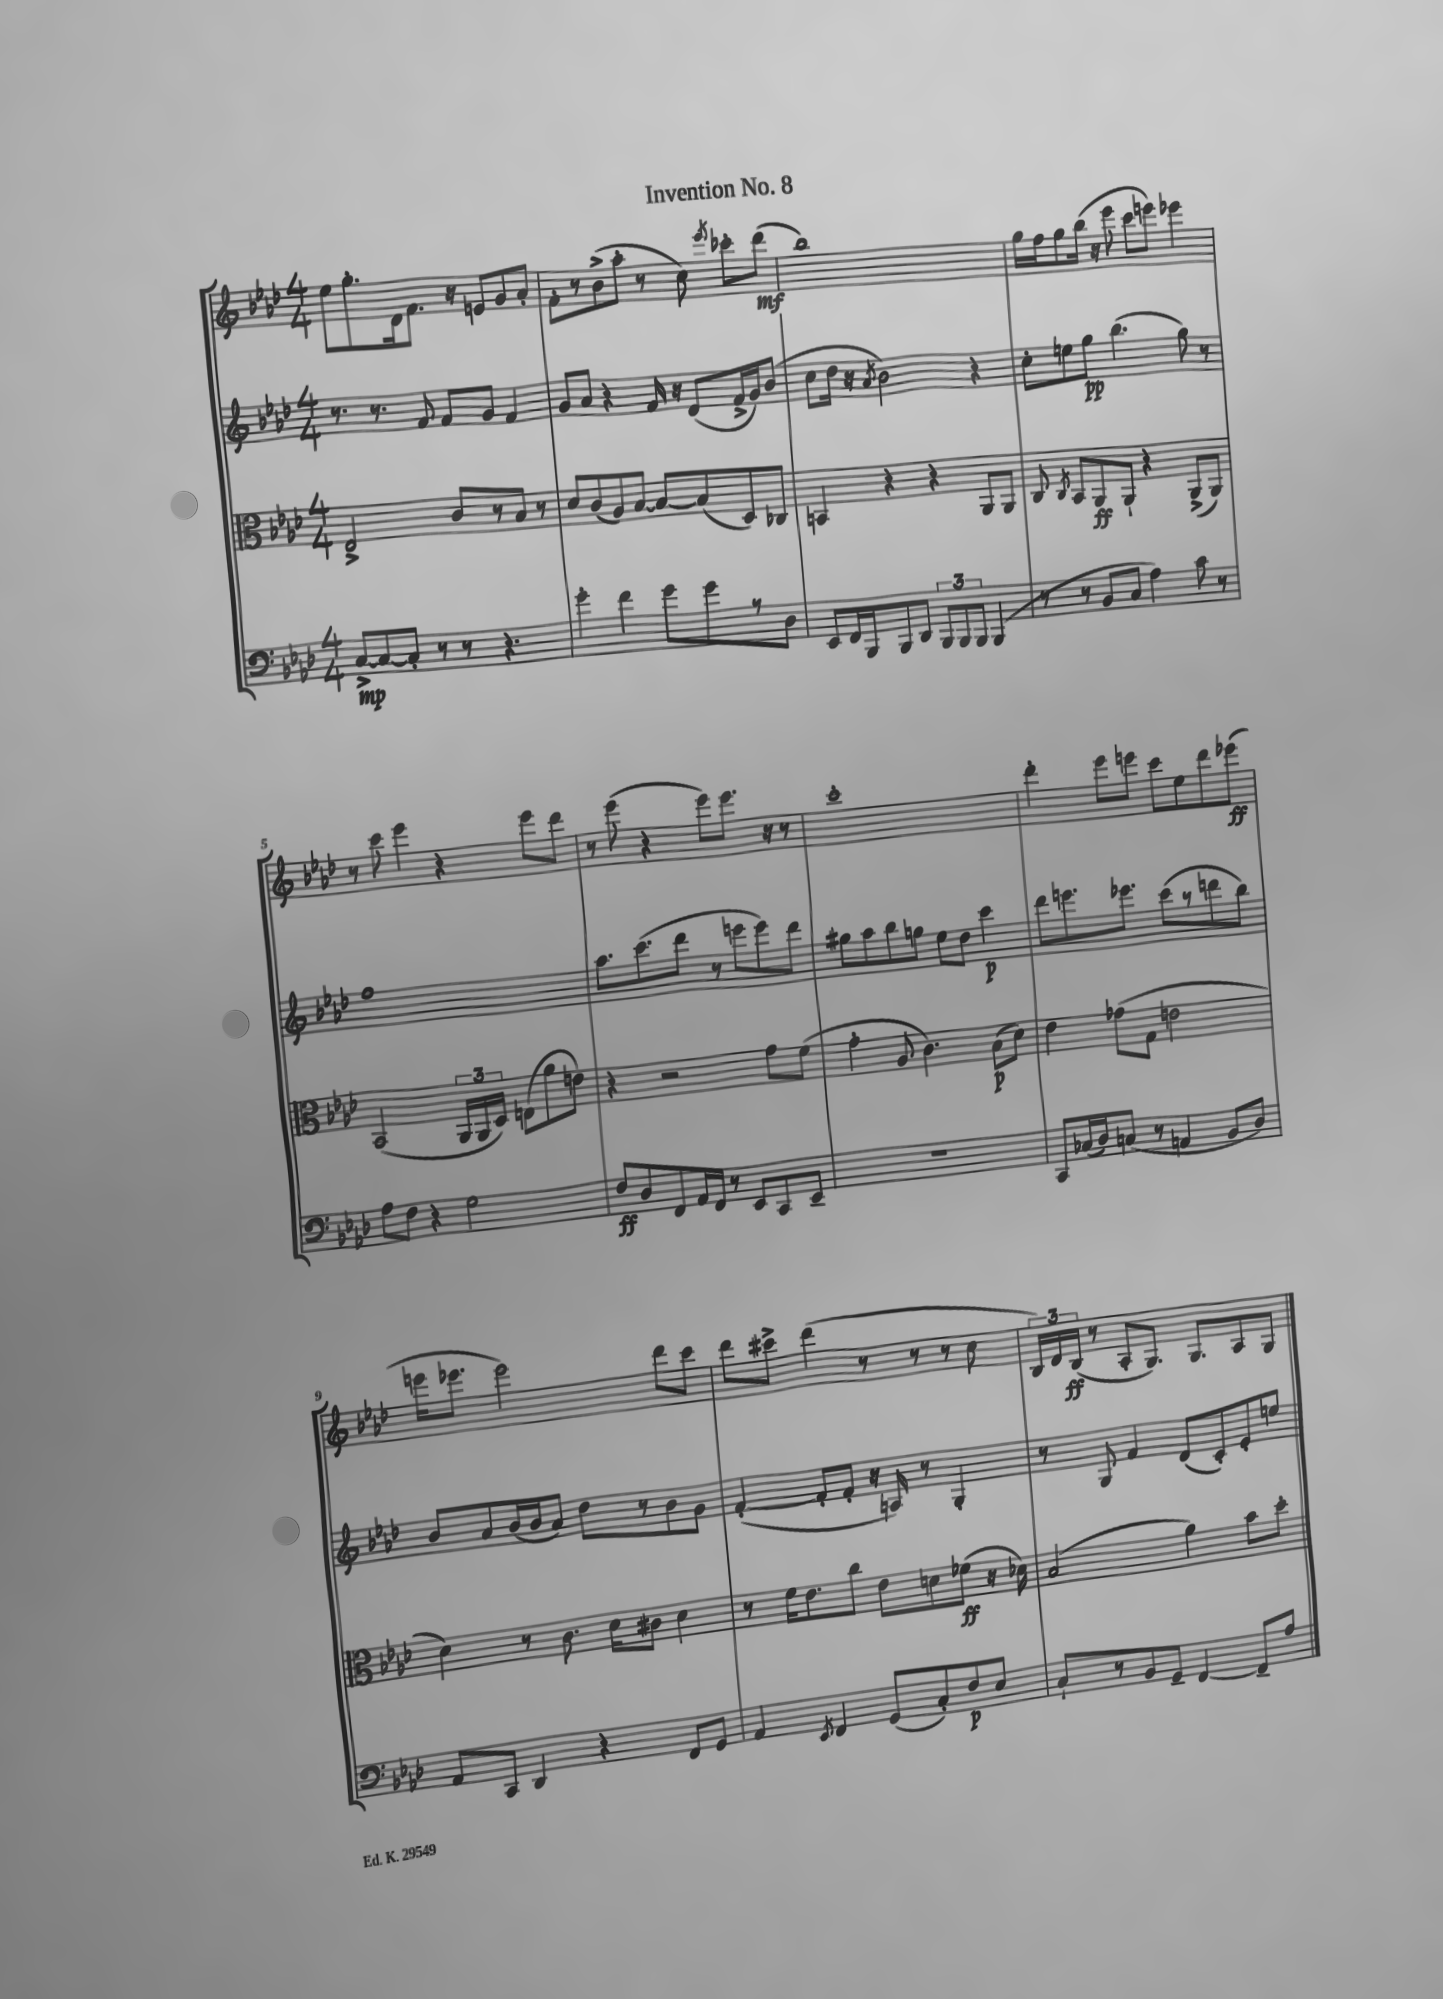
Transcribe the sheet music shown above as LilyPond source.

\header { title = "Invention No. 8" }
<<
\new StaffGroup <<
\new Staff = "s0" {
    \clef treble \key aes \major \numericTimeSignature \time 4/4
    \autoBeamOff ees''8[ g''8.-. des'16 f'8.] r16 e'8[ g'8 aes'8]-. |
    f'8[-. r8 bes'8->( aes''8]-. r8 c''8) \acciaccatura { ees'''8 } ces'''8[-. des'''8]\mf( |
    bes''1) |
    g''16[ f''16 g''8 bes''16]( r16 ees'''8 c'''8[ e'''8]) ees'''4 |
    r8 c'''8 ees'''4 r4 ees'''8[ des'''8] |
    r8 ees'''8( r4 ees'''8[) ees'''8.] r16 r8 |
    c'''1-. |
    des'''4-. ees'''8[ e'''8] c'''8[ ees''8 des'''8 ees'''8]\ff( |
    e'''16[ ees'''8.] ees'''2) des'''8[ c'''8] |
    des'''8[ cis'''8]-> des'''4( r8 r8 r8 c''8 |
    \tuplet 3/2 { bes16[) des'16 bes16]\ff( } r8 aes8[-. g8.]) g8.[ aes8 g8] \bar "|." |
}
\new Staff = "s1" {
    \clef treble \key aes \major \numericTimeSignature \time 4/4
    \autoBeamOff r8. r8. f'8 f'8[ g'8] f'4 |
    g'8[ aes'8] r4 f'16 r16 des'8[( f'16-> g'16) bes'8]( |
    c''8[ des''16] r16 \acciaccatura { aes'8 } bes'2) r4 |
    c''8[-. e''8 g''8]\pp bes''4.( g''8) r8 |
    f''1 |
    aes''8.[ c'''8.( des'''8] r8 e'''8[ e'''8) des'''8] |
    gis''8[ aes''8 bes''8 g''8] ees''8[ des''8] c'''4\p |
    des'''8[ e'''8. ees'''8.] c'''8[( r8 d'''8 bes''8]) |
    bes'8[ aes'8 bes'16( bes'16 aes'8]) des''8[ r8 bes'8 g'8] |
    f'4~-.( f'8[-. f'8]-. r16 a16) r8 g4-. |
    r8 g8 f'4 des'8[( c'8-.) ees'8-. e''8] \bar "|." |
}
\new Staff = "s2" {
    \clef alto \key aes \major \numericTimeSignature \time 4/4
    \autoBeamOff ees2-> c'8[ r8 bes8] r8 |
    des'8[ c'8( aes8) bes8]~ bes8[~ bes8( des8) ces8] |
    b,4 r4 r4 aes,8[ aes,8] |
    c8 \acciaccatura { c8 } bes,8[ aes,8\ff aes,8]-! r4 aes,8[->( aes,8]) |
    bes,2( \tuplet 3/2 { aes,16[ aes,16 des16]) } e8[( aes'8 e'8]) |
    r4 r2 g'8[ f'8]( |
    g'4-. aes8 c'4.) bes8[\p( des'8]) |
    ees'4 ges'8[( g8] e'2 |
    des'4) r8 c'8. des'16[ cis'8] des'4 |
    r8 f'16[ ees'8. c''8] ees'8[ d'8 fes'8]\ff( r16 des'16) |
    bes2( aes'4) bes'8[ des''8]-. \bar "|." |
}
\new Staff = "s3" {
    \clef bass \key aes \major \numericTimeSignature \time 4/4
    \autoBeamOff c8[~->\mp c8~ c8]-. r8 r8 r4. |
    g'4-. f'4 g'8[ g'8 r8 des8] |
    ees,8[ f,16 bes,,16 bes,,8 des,8] \tuplet 3/2 { bes,,8[ bes,,8 bes,,8] } bes,,4( |
    r8 r8 bes,8[ c8] aes4) c'8 r8 |
    aes8[ f8] r4 g2 |
    f8[\ff des8 f,8 aes,16 f,16] r8 ees,8[ c,8 ees,8]-- |
    r1 |
    c,8[ ces16( des16) c8]( r8 a,4 bes,8[ des8]) |
    aes,8[ c,8] des,4 r4 f,8[ g,8] |
    aes,4 \acciaccatura { ees,8 } f,4 g,8[( c8-.) f8\p ees8] |
    c8[-! r8 bes,8 g,8]-- f,4~ f,8[-- aes8] \bar "|." |
}
>>
>>
